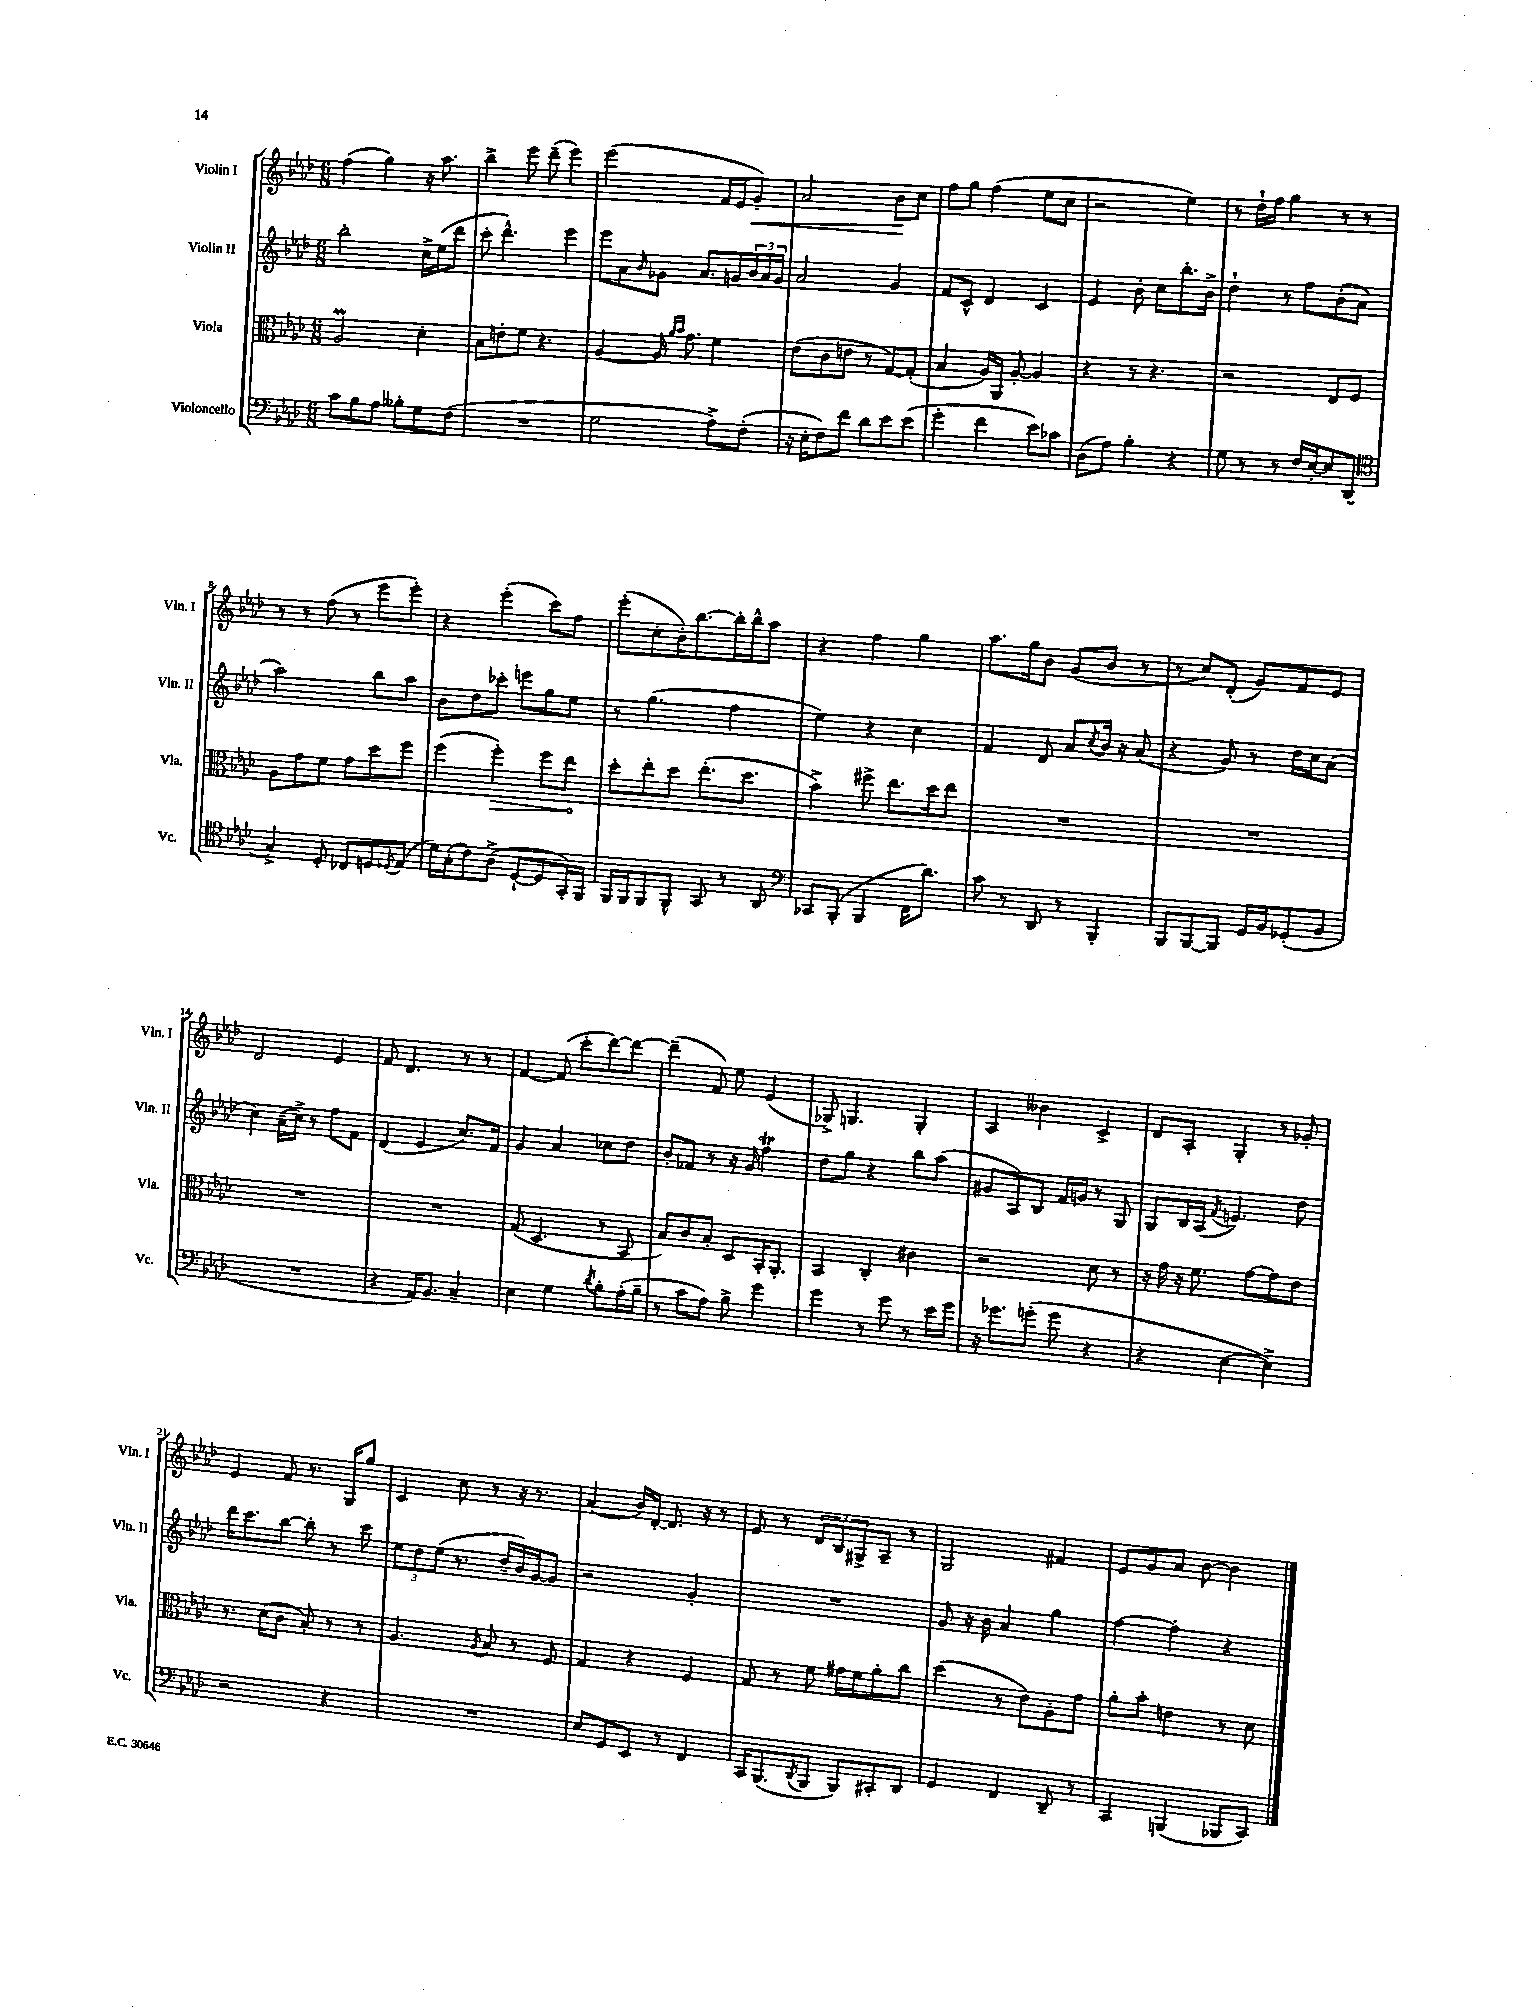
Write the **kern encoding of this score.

**kern	**kern	**dynam	**kern	**kern	**dynam
*part4	*part3	*part3	*part2	*part1	*part1
*staff4	*staff3	*staff3	*staff2	*staff1	*staff1
*I"Violoncello	*I"Viola	*	*I"Violin II	*I"Violin I	*
*I'Vc.	*I'Vla.	*	*I'Vln. II	*I'Vln. I	*
*clefF4	*clefC3	*	*clefG2	*clefG2	*
*k[b-e-a-d-]	*k[b-e-a-d-]	*	*k[b-e-a-d-]	*k[b-e-a-d-]	*
*M6/8	*M6/8	*	*M6/8	*M6/8	*
=1	=1	=1	=1	=1	=1
8c\L	2A-M/	.	2bb-'\	(4ff\	.
8B-\	.	.	.	.	.
8A-\J	.	.	.	4gg\)	.
8B--X'\L	.	.	.	.	.
8G\	4d-'\	.	16cc^\LL	16r	.
.	.	.	(16ee-\J	8.aa-\	.
(8F\J	.	.	8ddd-\J	.	.
=2	=2	=2	=2	=2	=2
2.r	8B-\L	.	8ccc'\	4bb-^\	.
.	8en'\	.	4.ddd-^^\)	.	.
.	8f\J	.	.	8eee-\	.
.	4.r	.	.	(8ddd-~\	.
.	.	.	4eee-\	4eee-\)	.
=3	=3	=3	=3	=3	=3
2G\	[4A-/	.	8eee-\L	(2eee-\	.
.	.	.	8a-\	.	.
.	.	.	16qqb-/	.	.
.	16A-/]	.	8g-X\J	.	.
.	16qqa-/LL	.	.	.	.
.	16qqb-/JJ	.	.	.	.
.	8.g\	.	.	.	.
.	.	.	8.a-/L	.	.
8A-^\L)	4f\	.	.	16f/LL	.
.	.	.	16gn/L	16e-/J	.
!	!	!	!	!	!LO:HP:b
(8F'\J	.	.	24b-/	8g'/J)	<
.	.	.	24a-/	.	.
.	.	.	24g/JJ	.	.
=4	=4	=4	=4	=4	=4
16r	(8e-\L	.	2a-/	2a-/	.
16E-'\KL	.	.	.	.	.
8F\)	8c\	.	.	.	.
8f\J	8en\J	.	.	.	.
8d-\L	8r	.	.	.	.
8e-\	[8G/L)	.	4g/	8b-\L	.
(8e-\J	(8G'/J]	.	.	8cc\J	[
=5	=5	=5	=5	=5	=5
4g'\	4B-/	.	8f/L	8ff\L	.
.	.	.	8c^^/J	8gg\J	.
4f\	16A-/LL)	.	4d-/	(4ff\	.
.	16AA-/JJ	.	.	.	.
.	[8A-'/	.	.	.	.
8e-\L)	4A-/]	.	4c/	8ee-\L	.
8c-X\J	.	.	.	8cc\J	.
=6	=6	=6	=6	=6	=6
(8D-\L	4r	.	4e-/	2r	.
8A-\J)	.	.	.	.	.
4B-'\	8r	.	8b-'\	.	.
.	4.r	.	8cc\L	.	.
4r	.	.	8.bb-'\	4ee-\)	.
.	.	.	16b-^\Jk	.	.
=7	=7	=7	=7	=7	=7
8G\	2r	.	4dd-`\	8r	.
8r	.	.	.	16dd-`\LL	.
.	.	.	.	16ff\JJ	.
8r	.	.	8r	4gg\	.
16F/LL	.	.	8ff\L	.	.
[16E-'/J	.	.	.	.	.
8E-/]	8E-/L	.	(8b-'\	8r	.
(8DD-/J	8F/J	.	8a-\J	8r	.
!!LO:LB:g=z
=8	=8	=8	=8	=8	=8
*clefC4	*	*	*	*	*
4G^/)	8A-\L	.	2aa-\)	8r	.
.	8g\	.	.	8r	.
8D-'/	8f\J	.	.	(8ff\	.
8C-X/L	8g\L	.	.	8r	.
8Dn/	8dd-\	.	8bb-\L	8eee-\L	.
8qD-X/	.	.	.	.	.
(8E-/J	8ff\J	.	8aa-\J	8eee-'\J)	.
=9	=9	=9	=9	=9	=9
16d-\LL)	(4ff\	.	8b-\L	4r	.
(16G'\J	.	.	.	.	.
8c\)	.	.	8dd-\	.	.
!	!	!LO:HP:b	!	!	!
(8A-^\J	4ff'\)	>	8ccc-X'\J	(4eee-'\	.
[8D-`/L	.	.	8eeen\L	.	.
8D-/]	8ff\L	.	8gg\	8ccc\L)	.
16GG'/L)	8ee-\J	.	8ee-\J	8ff\J	.
16FF/JJ	.	.	.	.	.
.	.	]	.	.	.
=10	=10	=10	=10	=10	=10
16FF/LL	8dd-'\L	.	8r	(8eee-'\L	.
16FF/J	.	.	.	.	.
8FF/	8ee-'\	.	(4.gg\	8cc'\	.
8FF^^/J	8dd-\J	.	.	16b-'\K)	.
.	.	.	.	[8.bb-\	.
8GG/	(8.ee-'\L	.	.	.	.
8r	.	.	4ff\	16bb-'\L]	.
.	8.dd-\J	.	.	16bb-^^\J	.
8AA-/	.	.	.	8aa-\J	.
=11	=11	=11	=11	=11	=11
*clefF4	*	*	*	*	*
8CC-X/L	4b-^\)	.	4ee-\)	4r	.
(8BBB-'/J	.	.	.	.	.
4BBB-/	8ff#X^\	.	4r	4ff\	.
.	8.ee-\L	.	.	.	.
16FF\KL	.	.	4cc\	4gg\	.
8.d-\J)	16dd-\k	.	.	.	.
.	8ee-\J	.	.	.	.
=12	=12	=12	=12	=12	=12
8c\	2.r	.	4f/	8.aa-\L	.
8r	.	.	.	.	.
.	.	.	.	16gg\k	.
8DD-/	.	.	8d-/	8b-\J	.
8r	.	.	8a-/L	(8g/L	.
.	.	.	8qcc/	.	.
4BBB-'/	.	.	16b-/Jk	8b-/J	.
.	.	.	16r	.	.
.	.	.	(8a-/	8r	.
=13	=13	=13	=13	=13	=13
8BBB-/L	2.r	.	4r	8r	.
[8BBB-/	.	.	.	8cc/L)	.
8BBB-/J]	.	.	8g/)	(8d-'/J	.
16GG/LL	.	.	8r	8g/L)	.
16BB-/J	.	.	.	.	.
(8GG-X'/	.	.	16dd-\LL	8f/	.
.	.	.	16cc\J	.	.
8BB-/J	.	.	(8a-\J	8e-/J	.
!!LO:LB:g=z
=14	=14	=14	=14	=14	=14
2.r	2.r	.	4cc\)	2d-/	.
.	.	.	(16a-~\LL	.	.
.	.	.	16cc^\JJ)	.	.
.	.	.	8r	.	.
.	.	.	8ff\L	4e-/	.
.	.	.	8f\J	.	.
=15	=15	=15	=15	=15	=15
4r	2.r	.	(4d-/	8f/	.
.	.	.	.	4.d-/	.
16AA-/KL)	.	.	4e-/	.	.
8.BB-/J	.	.	.	.	.
4C~/	.	.	8.cc/L)	8r	.
.	.	.	.	8r	.
.	.	.	16f/Jk	.	.
=16	=16	=16	=16	=16	=16
4E-\	(8G/	.	4g/	[4f/	.
.	4.D-/	.	.	.	.
4G\	.	.	4a-/	(8f/]	.
.	.	.	.	8ccc'\L	.
8qd-/	.	.	.	.	.
8B-'\L	8r	.	8cc-X\L	[8ddd-\)	.
(16A-'\L	8BB-/	.	8dd-\J	8ddd-\J_	.
16B-~\JJ	.	.	.	.	.
=17	=17	=17	=17	=17	=17
8r	8B-/L)	.	8b-'/L	(4ddd-~\]	.
8c\L	8c/	.	8f-X/J	.	.
8A-\J)	8B-'/J	.	8r	8f/)	.
8B-^\	8D-/L	.	16r	8ee-\	.
.	.	.	16g/	.	.
4g\	16BB-'/K	.	4ffT\	(4e-/	.
.	8.AA-'/J	.	.	.	.
=18	=18	=18	=18	=18	=18
4g\	4BB-/	.	8dd-\L	8G-X^/)	.
.	.	.	8gg\J	4.Gn/	.
8r	4C'/	.	4r	.	.
8g\	.	.	.	.	.
8r	4c#X\	.	8bb-\L	4G'/	.
16e-\LL	.	.	(8aa-\J	.	.
16g\JJ	.	.	.	.	.
=19	=19	=19	=19	=19	=19
16r	2r	.	8g#X/L	4A-/	.
8.g-X\L	.	.	.	.	.
.	.	.	8A-/)	.	.
(8gn'\J	.	.	8B-/J	4b--X\	.
8g\	.	.	16f/LL	.	.
.	.	.	16gn/JJ	.	.
4r	8d-\	.	8r	4c^/	.
.	8r	.	8G/	.	.
=20	=20	=20	=20	=20	=20
4r	16r	.	8G/L	8d-/L	.
.	16g\	.	.	.	.
.	16r	.	16B-/L	8A-'/J	.
.	8.f\	.	(16A-/JJ	.	.
.	.	.	8qf/	.	.
[4E-\	.	.	4.en/)	4G'/	.
.	[8g\L	.	.	.	.
4E-^\])	8g\]	.	.	8r	.
.	8e-\J	.	8dd-\	8g-X'/	.
!!LO:LB:g=z
=21	=21	=21	=21	=21	=21
2r	8.r	.	16ddd-\KL	4e-/	.
.	.	.	8.ccc\	.	.
.	(16d-\KL	.	.	.	.
.	8c\J	.	[8bb-\J	8f/	.
.	8B-'/)	.	8bb-'\]	8.r	.
4r	8r	.	8r	.	.
.	.	.	.	16G/KL	.
.	8r	.	8ccc\	8gg/J	.
=22	=22	=22	=22	=22	=22
2.r	4.A-/	.	12ee-\L	4c/	.
.	.	.	12dd-\	.	.
.	.	.	(12ee-\J	.	.
.	.	.	8.r	8cc\	.
.	8qA-/	.	.	.	.
.	8B-/	.	.	8r	.
.	.	.	16dd-~/LL	.	.
.	8r	.	16b-/)	16r	.
.	.	.	[16g/J	8.r	.
.	8F/	.	8g/J]	.	.
=23	=23	=23	=23	=23	=23
8E-/L	4G/	.	2r	(4a-/	.
8GG/	.	.	.	.	.
8EE-/J	4r	.	.	16b-/LL)	.
.	.	.	.	[16d-'/JJ	.
8r	.	.	.	8.d-/]	.
4FF/	4F/	.	4g'/	.	.
.	.	.	.	16r	.
.	.	.	.	8r	.
=24	=24	=24	=24	=24	=24
16CC/KL	8G/	.	2.r	8e-/	.
(8.BBB-/	.	.	.	.	.
.	8r	.	.	8r	.
8qDD-/	.	.	.	.	.
8BBB-/J	8f\	.	.	12d-/L	.
.	.	.	.	12B-/	.
8BBB-/L)	16g#X\LL	.	.	.	.
.	.	.	.	12G#X^/	.
.	16f\J	.	.	.	.
8CC#X'/	8a-'\	.	.	8A-~/J	.
8DD-/J	8cc\J	.	.	8r	.
=25	=25	=25	=25	=25	=25
4GG/	(4dd-\	.	8g/	2G/	.
.	.	.	16r	.	.
.	.	.	16b-\	.	.
4FF/	8r	.	4a-/	.	.
.	8e-\L)	.	.	.	.
8DD-~/	8A-'\	.	4gg\	4f#X/	.
8r	8g\J	.	.	.	.
=26	=26	=26	=26	=26	=26
4CC/	8a-'\L	.	[4ff\	8e-/L	.
.	8b-'\J	.	.	8g/	.
(4BBBn/	4en\	.	4ff'\]	8a-/J	.
.	.	.	.	[8b-\	.
8BBB-X/L	8r	.	4r	4b-\]	.
8CC/J)	8d-\	.	.	.	.
==	==	==	==	==	==
*-	*-	*-	*-	*-	*-
